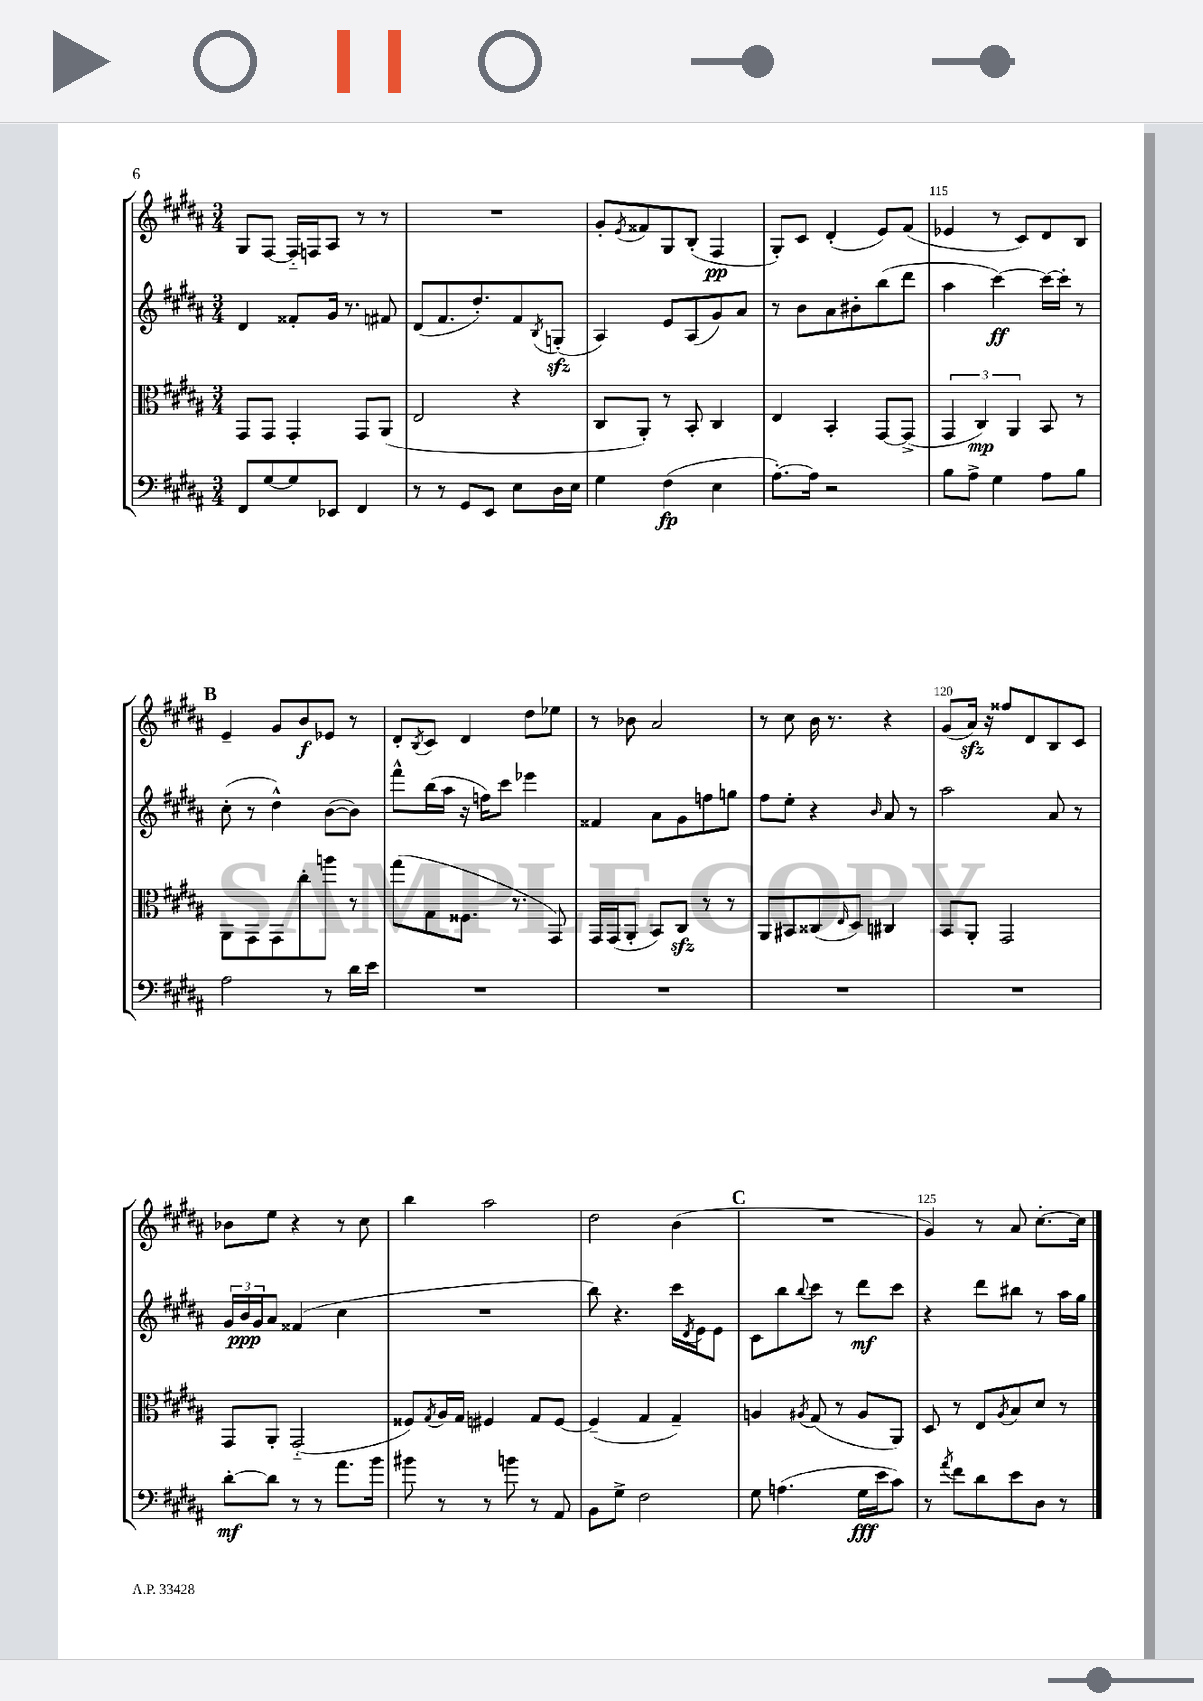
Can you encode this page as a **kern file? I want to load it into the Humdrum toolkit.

**kern	**kern	**kern	**kern
*staff4	*staff3	*staff2	*staff1
*clefF4	*clefC3	*clefG2	*clefG2
*k[f#c#g#d#a#]	*k[f#c#g#d#a#]	*k[f#c#g#d#a#]	*k[f#c#g#d#a#]
*M3/4	*M3/4	*M3/4	*M3/4
8FF#	8GG#	4d#	8G#
[8G#	8GG#	.	[8F#
8G#]	4GG#'	8f##'	16F#'~]
.	.	.	16F
8EE-	.	16g#	8A#
.	.	8.r	.
4FF#	8GG#	.	8r
.	(8AA#	8f#	8r
=	=	=	=
8r	2E	(8d#	2.r
8r	.	8.f#	.
8GG#	.	.	.
.	.	8.dd#')	.
8EE	.	.	.
8E	4r	8f#	.
.	.	8qB	.
16D#	.	(8G'	.
16E	.	.	.
=	=	=	=
4G#	8C#	4A#)	8g#'
.	.	.	8qe
.	8AA#')	.	8f##
(4F#	8r	8e	8G#
.	8BB'	(8A#	(8B'
4E	4C#	8g#)	4F#
.	.	8a#	.
=	=	=	=
[8.A#')	4E	8r	8G#')
.	.	8b	8c#
16A#]	.	.	.
2r	4BB'	8a#	(4d#'
.	.	8b#'	.
.	[8GG#	(8bb	8e)
.	(8GG#^]	8ddd#	(8f#
=	=	=	=
8B	6GG#	4aa#	4e-
8A#^	.	.	.
.	6C#)	.	.
4G#	.	[4ccc#)	8r
.	6AA#	.	.
.	.	.	8c#)
8A#	8BB	16ccc#_	8d#
.	.	16ccc#']	.
8B	8r	8r	8B
=	=	=	=
2A#	8AA#	(8cc#'	4e~
.	8GG#	8r	.
.	8GG#	4dd#^^)	8g#
.	8cc#'	.	8b
8r	8aa	([8b	8e-
16d#	8r	8b])	8r
16e	.	.	.
=	=	=	=
2.r	(8gg#	8fff#^^	8d#'
.	.	.	8qB
.	8G#	(16bb	8c#
.	.	16aa#	.
.	8.F##	16r	4d#
.	.	16ff)	.
.	.	8ccc#	.
.	8.r	.	.
.	.	4eee-	8dd#
.	8GG#)	.	8ee-
=	=	=	=
2.r	16GG#	4f##	8r
.	(16GG#	.	.
.	8AA#'	.	8b-
.	8BB)	8a#	2a#
.	8C#	8g#	.
.	8r	8ff	.
.	8r	8gg	.
=	=	=	=
2.r	8AA#	8ff#	8r
.	8BB#	8ee'	8cc#
.	(8C##	4r	16b
.	.	.	8.r
.	16qqE	.	.
.	8D#)	.	.
.	.	16qqb	.
.	4C#	8a#	4r
.	.	8r	.
=	=	=	=
2.r	8BB	2aa#	(8g#
.	8AA#'	.	16a#)
.	.	.	16r
.	2GG#	.	8ff##
.	.	.	8d#
.	.	8a#	8B
.	.	8r	8c#
=	=	=	=
[8d#'	8GG#	24g#	8b-
.	.	24b	.
.	.	24g#	.
8d#]	8AA#'	8a#	8ee
8r	(2GG#'~	(4f##	4r
8r	.	.	.
8.a#	.	4cc#	8r
.	.	.	8cc#
16b	.	.	.
=	=	=	=
8b#	8F##)	2.r	4bb
.	8qG#	.	.
8r	16A#	.	.
.	16G#	.	.
8r	4F#	.	2aa#
8b	.	.	.
8r	8G#	.	.
8AA#	[8F#	.	.
=	=	=	=
8BB	(4F#~]	8bb)	2dd#
8G#^	.	4.r	.
2F#	4G#	.	.
.	4G#~)	16ccc#	(4b
.	.	8qd#	.
.	.	16e	.
.	.	8e	.
=	=	=	=
8G#	4A	8c#	2.r
(4.A	.	8bb	.
.	8qA#	8qqbb	.
.	(8G#	8ccc#	.
.	8r	8r	.
16G#	8A#	8ddd#	.
16e	.	.	.
8c#)	8AA#)	8ccc#	.
=	=	=	=
8r	8D#	4r	4g#)
8qa#	.	.	.
8f#	8r	.	.
8d#	8E	8ddd#	8r
.	8qA#	.	.
8e	8B	8bb#	8a#
8D#	8d#	8r	[8.cc#'
8r	8r	16aa#	.
.	.	16gg#	16cc#]
==	==	==	==
*-	*-	*-	*-
